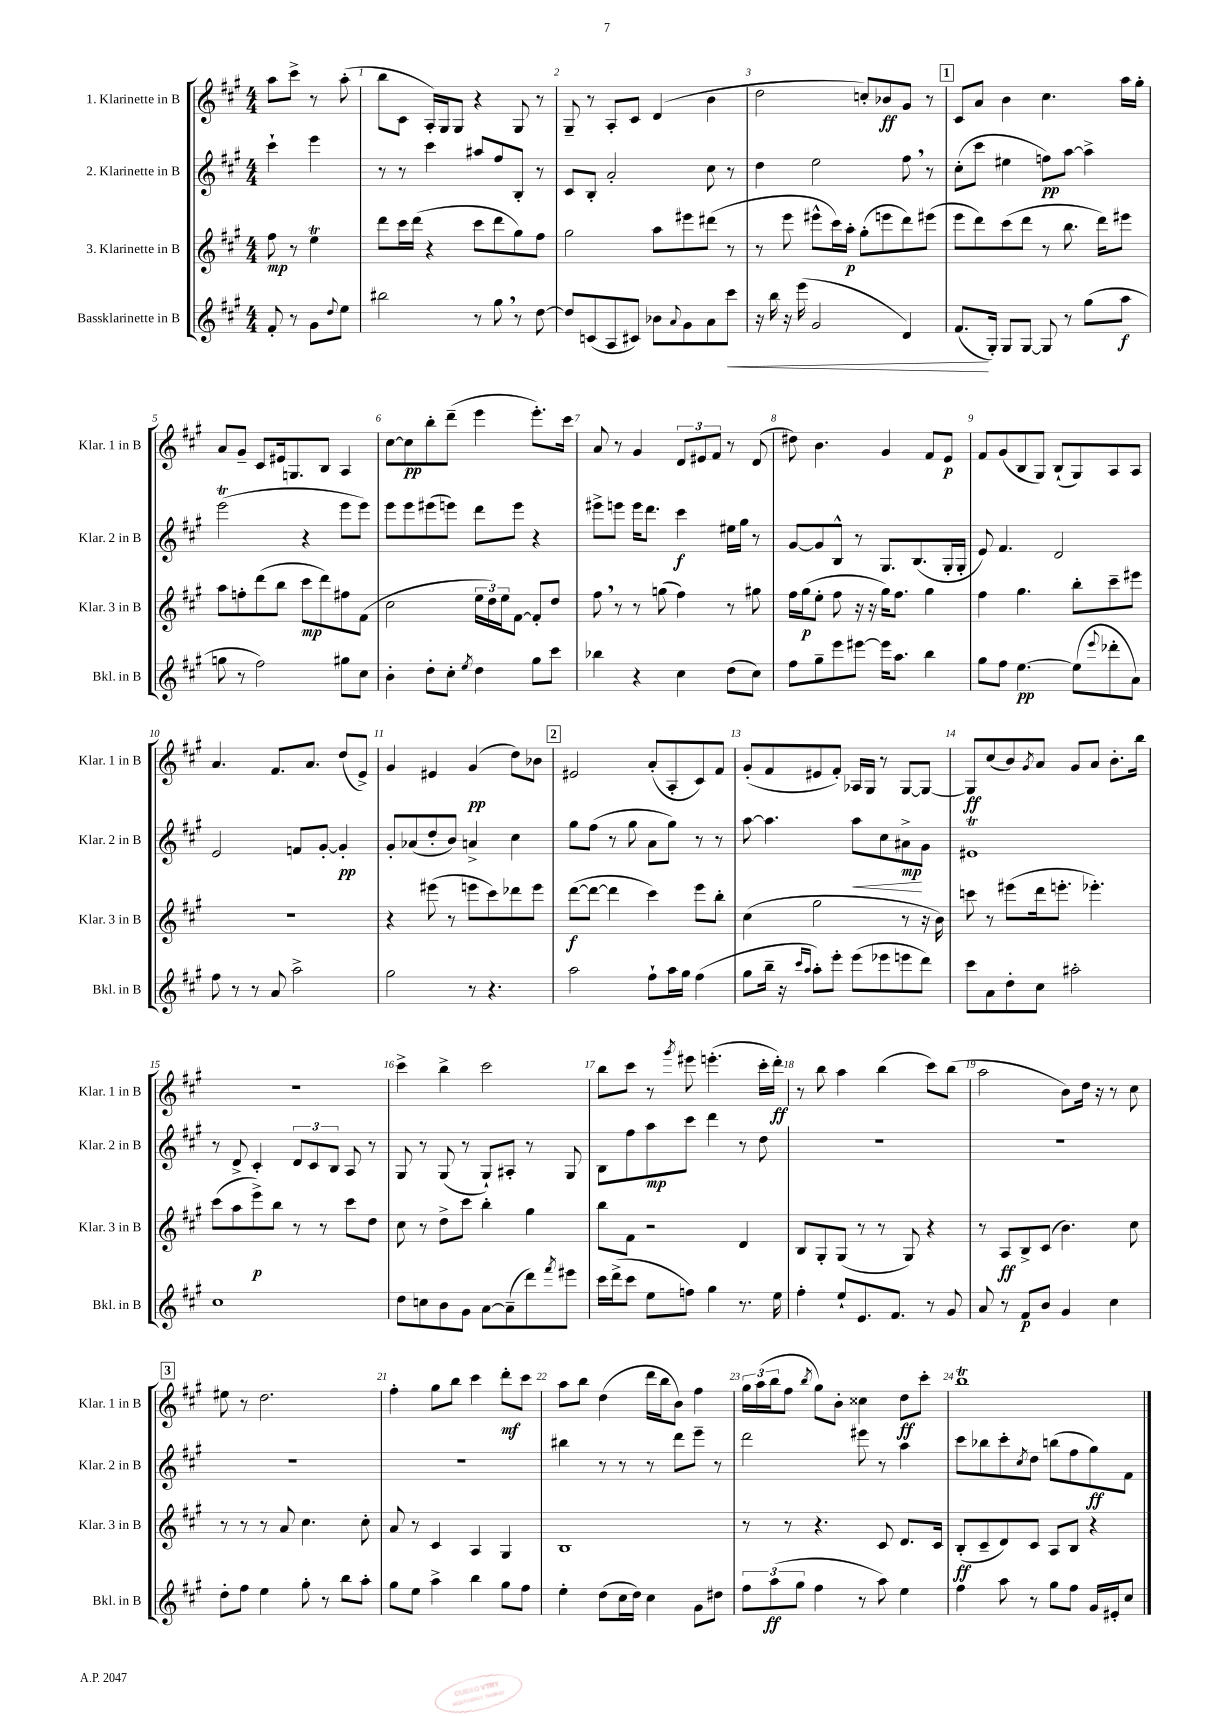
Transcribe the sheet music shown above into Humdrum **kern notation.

**kern	**kern	**kern	**kern
*staff4	*staff3	*staff2	*staff1
*clefG2	*clefG2	*clefG2	*clefG2
*k[f#c#g#]	*k[f#c#g#]	*k[f#c#g#]	*k[f#c#g#]
*M4/4	*M4/4	*M4/4	*M4/4
8f#'	8ff#	4ccc#`	8aa
8r	8r	.	8ccc#^
8g#	4ee	4eee	8r
8qqdd	.	.	.
8ee	.	.	(8aa'
=	=	=	=
2bb#	8ddd	8r	8bb
.	16ccc#	8r	8c#
.	(16ddd	.	.
.	4r	4ccc#	16A')
.	.	.	16G#
.	.	.	8G#
8r	8ccc#	8aa#	4r
8gg#	8ddd	8ff#	.
8r	8gg#)	8B'	8G#
[8dd	8ff#	8r	8r
=	=	=	=
8dd]	2gg#	8c#	8G#~
(8c	.	8B'	8r
8A	.	2a'	8A'
8c#)	.	.	8c#
8b-	8aa	.	(4d
8qqa	.	.	.
8g#	8eee#	.	.
8a	(8ddd#	8cc#	4b
8ccc#	8r	8r	.
=	=	=	=
16r	8r	4dd	2dd
16bb	.	.	.
16r	8eee	.	.
(16eee	.	.	.
2g#	8eee#^^	2ee	.
.	16ccc#)	.	.
.	16aa'	.	.
.	(8gg#'	.	8cc')
.	8eee	.	8b-
4d)	8ddd)	8ff#	8g#
.	(8eee#	8r	8r
=	=	=	=
(8.f#	8eee	(8cc#'	8c#
.	8ddd)	8ccc#	8a
16G#')	.	.	.
8G#	(8ccc#	4ee#	4b
[8G#	8ddd	.	.
8G#]	8r	8ff)	4.cc#
8r	8.bb	[8aa	.
(8gg#	.	4aa^]	.
.	16ddd)	.	.
8aa	8eee#	.	16aa
.	.	.	16gg#'
=	=	=	=
8gg	8aa	(2eee	8a
8r	8ff'	.	8g#~
2ff#)	(8ddd	.	8c#
.	8bb	.	16e#
.	.	.	8.G
.	8ccc#	4r	.
.	8ddd)	.	8B
8gg#	8ff#	8eee	4A
8cc#	(8f#	8eee)	.
=	=	=	=
4b'	2cc#	8eee	[8cc#
.	.	8eee	8cc#]
8dd'	.	(8eee#	8bb'
8cc#'	.	8eee)	(8ddd~
8qee	.	.	.
4dd	24ee	8ddd	4eee
.	24dd)	.	.
.	24ee	.	.
.	[8f#	8eee	.
8gg#	8f#']	4r	8.eee')
8ccc#	8dd	.	.
.	.	.	16ccc#
=	=	=	=
4bb-	8ff#	8eee#^	8a
.	8r	8eee	8r
4r	8r	16eee	4g#
.	.	8.ddd	.
.	(8gg	.	.
4cc#	4ff#)	4ccc#	12d
.	.	.	12e#
.	.	.	12f#
(8dd	8r	16ee#	8r
.	.	16gg#	.
8cc#)	8gg#	8r	(8d
=	=	=	=
8ff#	16ff#	[8g#	8dd#)
.	(16gg#	.	.
8gg#~	8ee'	8g#]	4.b
8eee	8ff#	8B^^	.
[8eee#	16r	8r	.
.	16r	.	.
16eee#]	16gg#)	8.G#	4g#
8.aa	8.ff#	.	.
.	.	(8.B	.
4bb	4gg#	.	8f#
.	.	16G#'	8e
.	.	16G#'	.
=	=	=	=
8gg#	4ff#	8e)	8f#
8ff#	.	4.f#	(8g#
[4.ee	4.gg#	.	8B
.	.	.	8G#)
.	.	2d	(8B`
(8ee]	8bb'	.	8G#)
8qqeee	.	.	.
8ddd-'	8ccc#~	.	8A
8a)	8eee#	.	8A
=	=	=	=
8ff#	1r	2e	4.a
8r	.	.	.
8r	.	.	.
8a	.	.	8.f#
2aa^	.	8f	.
.	.	.	8.a
.	.	[8g#'	.
.	.	4g#']	(8dd
.	.	.	8e^)
=	=	=	=
2gg#	4r	8g#'	4g#
.	.	(8a-	.
.	(8eee#	8dd'	4e#
.	8r	8b)	.
8r	8eee	4a^	(4g#
4.r	8ccc#)	.	.
.	8ddd-	4cc#	8dd)
.	8eee	.	8b-
=	=	=	=
2aa	([8ddd	8gg#	2e#
.	8ddd_	(8ff#	.
.	4ddd]	8r	.
.	.	8gg#	.
8ff#`	4ccc#)	8a	(8a'
16aa	.	8gg#)	8A'
16gg#	.	.	.
(4ff#	8eee	8r	8c#)
.	8bb'	8r	8f#
=	=	=	=
8gg#	(4cc#	[8aa	(8g#'
16bb~	.	4.aa]	8f#
16r	.	.	.
16qqccc#	.	.	.
16qqaa	.	.	.
8aa')	2gg#	.	8e#
8eee'	.	.	8f#')
(8eee	.	8aa	16A-
.	.	.	16G#
8eee-	.	8cc#	8r
8eee	8r	8a#^	[8G#
8ddd)	16r	8g#	8G#_
.	16b)	.	.
=	=	=	=
8ccc#	8ccc	1e#	8G#]
8a	8r	.	(8cc#
8dd'	(8eee#	.	8b)
.	.	.	8qg#
8cc#	16ddd	.	8a
.	8.eee'	.	.
2aa#'	.	.	8g#
.	4.eee-')	.	8a
.	.	.	8.b'
.	.	.	16bb
=	=	=	=
1cc#	(8ccc#	8r	1r
.	8aa	8d^	.
.	8eee^)	4c#'	.
.	8bb	.	.
.	8r	12d	.
.	.	12c#	.
.	8r	.	.
.	.	12B	.
.	8ccc#	8A	.
.	8dd	8r	.
=	=	=	=
8dd	8cc#	8G#	4ccc#^
8cc	8r	8r	.
8b	8dd^	(8G#	4bb^
8g#	8ccc#	8r	.
[8a	4bb'	8G#`)	2ccc#
(8a~]	.	8A#'	.
8ddd)	4gg#	8r	.
8qfff#	.	.	.
8eee#	.	8G#	.
=	=	=	=
16ccc#	8bb	8B	8bb
(16ddd^	.	.	.
8ccc#	8f#	8ff#	8ccc#
8ee	2r	8aa	8r
.	.	.	8qggg#
8ff)	.	8ccc#	8eee#
4gg#	.	4ddd	(4.eee'
8.r	4d	8r	.
.	.	8dd	16ccc#'
16ee	.	.	16ddd')
=	=	=	=
4ff#'	8B	1r	8r
.	8G#'	.	8bb
8ee`	(8G#	.	4aa
8.e	8r	.	.
.	8r	.	(4bb
8.f#	.	.	.
.	8G#)	.	.
8r	4r	.	8ccc#)
8g#	.	.	(8bb
=	=	=	=
8a	8r	1r	2aa
8r	8A	.	.
8f#	8B^	.	.
8b	(8c#	.	.
4g#	4.b)	.	8b)
.	.	.	16dd
.	.	.	16r
4cc#	.	.	8r
.	8cc#	.	8cc#
=	=	=	=
8dd'	8r	1r	8ee#
8ff#	8r	.	8r
4ee	8r	.	2.dd
.	8a	.	.
8gg#'	4.cc#	.	.
8r	.	.	.
8bb	.	.	.
8aa'	8cc#'	.	.
=	=	=	=
8gg#	8a	1r	4ff#'
8ee	8r	.	.
4aa^	4c#	.	8gg#
.	.	.	8bb
4bb	4A	.	4ccc#
8gg#	4G#	.	8ddd'
8ff#	.	.	8ccc#
=	=	=	=
4ee'	1B	4bb#	8aa
.	.	.	8bb
(8dd	.	8r	(4dd
16cc#	.	8r	.
16dd)	.	.	.
4cc#	.	8r	16ddd
.	.	.	16bb
.	.	8ddd	8b)
8g#	.	8eee~	4ff#
8dd#	.	8r	.
=	=	=	=
12ff#	8r	2ddd	24gg#
.	.	.	(24aa
(12aa	.	.	24bb
.	8r	.	8ff#
12gg#	.	.	.
.	.	.	8qbb
4ff#	4.r	.	8gg#)
.	.	.	8b'
8r	.	8eee#	4cc##
8aa)	8c#	8r	.
4ee	8.d	4aa	8dd
.	.	.	8ccc#'
.	16c#	.	.
=	=	=	=
4ff#	(8B'	8ccc#	1bb
.	8c#~	8bb-	.
8aa	8d)	8ccc#'	.
.	.	8qcc#	.
8r	8c#	8dd	.
8gg#	8A	(8bb	.
8ff#	8B	8ff#	.
16g#	4r	8gg#)	.
16e#'	.	.	.
8cc#	.	8f#	.
==	==	==	==
*-	*-	*-	*-
